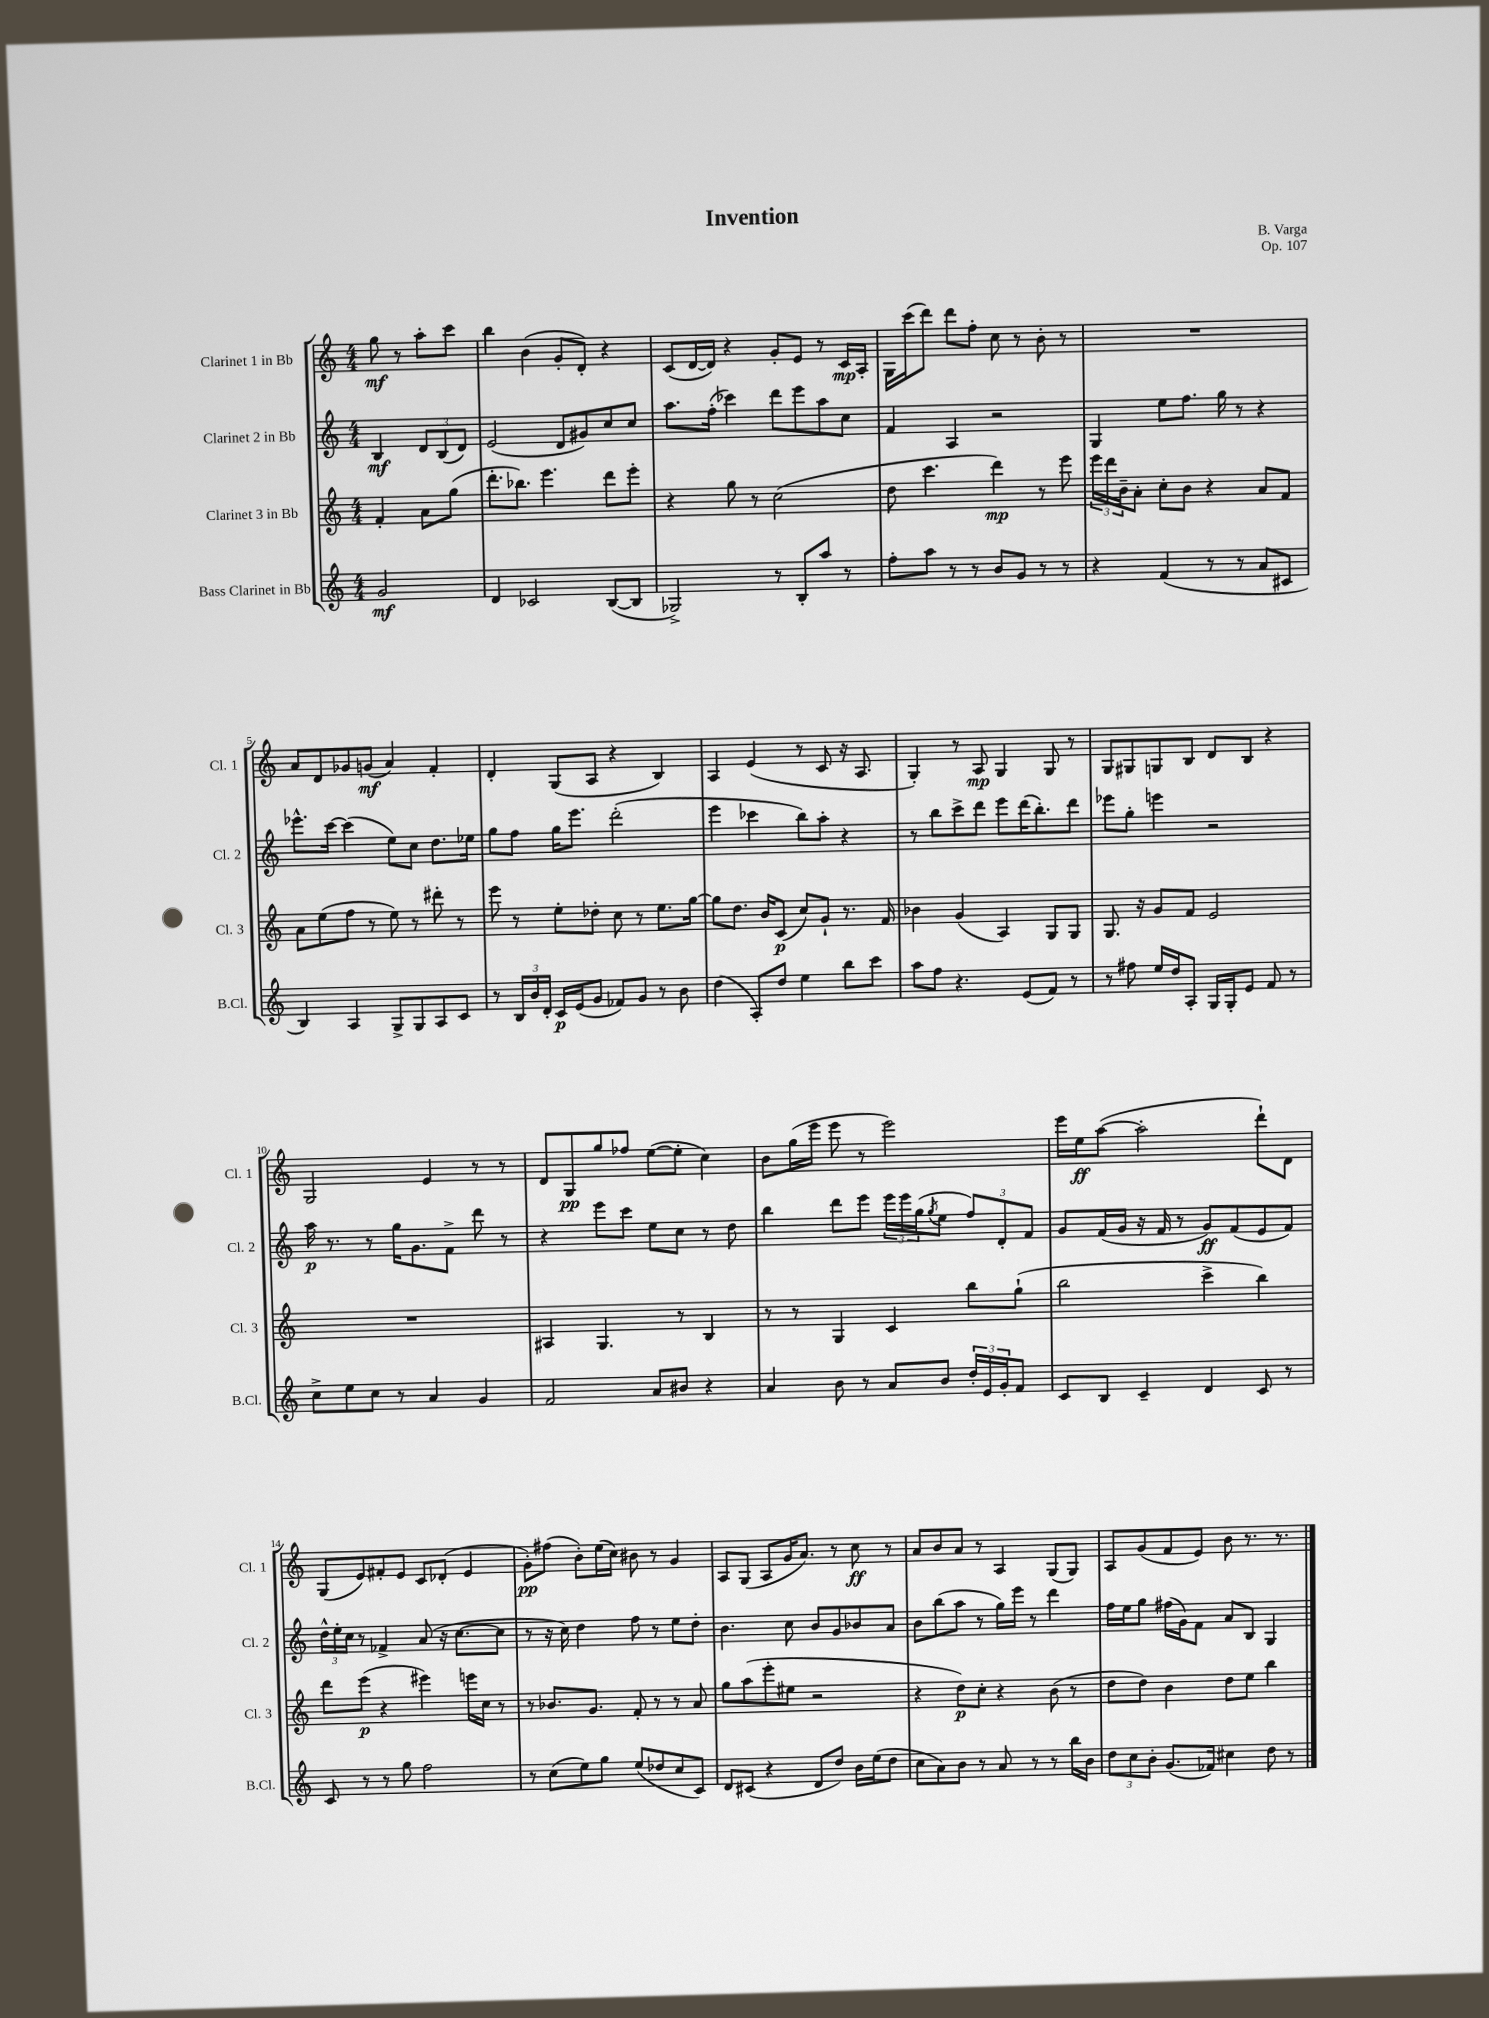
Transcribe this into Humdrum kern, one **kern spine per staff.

**kern	**kern	**kern	**kern
*staff4	*staff3	*staff2	*staff1
*clefG2	*clefG2	*clefG2	*clefG2
*k[]	*k[]	*k[]	*k[]
*M4/4	*M4/4	*M4/4	*M4/4
2g/	4f'/	4B/	8gg\
.	.	.	8r
.	8a\L	12d/L	8aa'\L
.	.	(12B/	.
.	(8gg\J	.	8ccc\J
.	.	12d/J)	.
=	=	=	=
4d/	8.ddd'\L	(2e/	4bb\
.	8.bb-\J)	.	.
2c-/	.	.	(4b\
.	4.eee\	.	.
.	.	8d/L	8g'/L
.	.	8g#/)	8d'/J)
([8B/L	8ddd\L	8cc/	4r
8B/]J	8eee'\J	8cc/J	.
=	=	=	=
2G-^/)	4r	8.aa\L	(8c/L
.	.	.	[16d/L
.	.	(16ff'\Jk	16d/]JJ)
.	8gg\	4ccc-\)	4r
.	8r	.	.
8r	(2cc\	8ddd\L	8g'/L
8B'/L	.	8eee\	8e/J
8aa/J	.	8aa\	8r
8r	.	8cc\J	16c/LL
.	.	.	16A'/JJ
=	=	=	=
8ff'\L	8dd\	4f/	16G\LL
.	.	.	(16ccc\J
8aa\J	4.ccc\	.	8ddd\J)
8r	.	4A/	8ddd\L
8r	.	.	8ff'\J
8b/L	4ddd\)	2r	8cc\
8g/J	.	.	8r
8r	8r	.	8b'\
8r	8eee\	.	8r
=	=	=	=
4r	24eee\LL	4G/	1r
.	24ddd\	.	.
.	24b~\J	.	.
.	8a'\J	.	.
(4f/	8cc'\L	8ee\L	.
.	8b\J	8.ff\J	.
8r	4r	.	.
.	.	16gg\	.
8r	.	8r	.
8a/L	8a/L	4r	.
8c#/J	8f/J	.	.
=	=	=	=
4B/)	8a\L	8.eee-^^\L	8a/L
.	(8ee\	.	8d/
.	.	[16ccc\Jk	.
4A/	8ff\J	(4ccc\]	8g-/
.	8r	.	(8g/J
8G^/L	8ee\)	8ee\L)	4a/)
8G/	8r	8cc\J	.
8A/	8ddd#'\	8.dd\L	4f'/
8c/J	8r	.	.
.	.	16ee-\Jk	.
=	=	=	=
8r	8eee\	8gg\L	4d'/
24B/LL	8r	8ff\J	.
24b/	.	.	.
24d'/JJ	.	.	.
16c/LL	8ee'\L	16gg\LK	(8G/L
(16e/J	.	8.eee\J	.
8g/J	8dd-'\J	.	8A/J
8f-/L)	8cc\	(2ddd'\	4r
8g/J	8r	.	.
8r	8.ee\L	.	4B/)
8b\	.	.	.
.	[16gg\Jk	.	.
=	=	=	=
(4dd\	8gg\]L	4eee\	4A/
.	8.dd\J	.	.
8A'/L)	.	4ccc-\	(4e/
.	16b/LK	.	.
8dd/J	(8c/J	.	.
4ee\	8cc/L)	8bb\L)	8r
.	8g`/J	8aa'\J	8c/
8bb\L	8.r	4r	16r
.	.	.	8.A/
8ccc\J	.	.	.
.	16f/	.	.
=	=	=	=
8aa\L	4b-\	8r	4G'/)
8ff\J	.	8bb\L	.
4.r	(4g/	8ccc^\	8r
.	.	8ddd\J	8A/
.	4A/)	8eee\L	4G/
(8e/L	.	(16ddd\K	.
.	.	8.bb'\)	.
8f/J)	8G/L	.	8G/
8r	8G/J	8ddd\J	8r
=	=	=	=
8r	8.G/	8eee-\L	8G/L
8ff#\	.	8gg'\J	8G#/
.	16r	.	.
16ee/LL	8g/L	4eee\	8G/
16dd/J	.	.	.
8A'/J	8f/J	.	8B/J
16G/LL	2e/	2r	8d/L
16G'/J	.	.	.
8e/J	.	.	8B/J
8f/	.	.	4r
8r	.	.	.
=	=	=	=
8cc^\L	1r	16aa\	2G/
.	.	8.r	.
8ee\	.	.	.
8cc\J	.	8r	.
8r	.	16gg\LK	.
.	.	8.g\	.
4a/	.	.	4e/
.	.	8f^\J	.
4g/	.	8ddd\	8r
.	.	8r	8r
=	=	=	=
2f/	4A#/	4r	8d/L
.	.	.	8G/
.	4.G/	8eee\L	8gg/
.	.	8ccc\J	8ff-/J
8a/L	.	8ee\L	([8ee\L
8b#/J	8r	8cc\J	8ee'\]J
4r	4B/	8r	4cc\)
.	.	8dd\	.
=	=	=	=
4a/	8r	4bb\	8b\L
.	8r	.	(16gg\L
.	.	.	16eee\JJ
8b\	4G/	8ddd\L	8eee\
8r	.	8eee\J	8r
8a/L	4c/	24eee\LL	2eee\)
.	.	24eee\	.
.	.	(24gg\J	.
.	.	8qgg/	.
8b/J	.	8ee\J	.
24dd'/LL	8bb\L	12ff/L)	.
24e/	.	.	.
24g'/J	.	12d'/	.
8f/J	(8gg`\J	.	.
.	.	12f/J	.
=	=	=	=
8c/L	2bb\	8g/L	16eee\LL
.	.	.	16ee\J
8B/J	.	(16f/L	([8aa\J
.	.	16g/JJ	.
4c~/	.	16r	2aa'\]
.	.	16f/	.
.	.	8r	.
4d/	4ccc^\	8g/L)	.
.	.	(8f/	.
8c/	4bb\)	8e/	8ddd`\L)
8r	.	8f/J)	8d\J
=	=	=	=
8c/	8ddd\L	24dd^^\LL	(8G/L
.	.	24ee'\	.
.	.	24cc\JJ	.
8r	(8eee\J	8r	8e/)
8r	4r	4f-^/	8f#'/
8gg\	.	.	8e/J
2ff\	4eee#\)	(8a/	8c/L
.	.	16r	(8d-'/J
.	.	[8.cc\L	.
.	16eee\LL	.	4e/
.	16cc\JJ	.	.
.	8r	8cc\]J	.
=	=	=	=
8r	8r	8r	8g'\L)
(8cc\L	8.b-/L	16r	(8ff#\J
.	.	16cc\)	.
8ee\)	.	4dd\	8b'\L)
.	8.g/J	.	.
8gg\J	.	.	(16ee\L
.	.	.	16cc\JJ)
(8ee/L	8f'/	8ff\	8b#\
8dd-/	8r	8r	8r
8cc/	8r	8ee\L	4g/
8c/J)	8a/	8dd'\J	.
=	=	=	=
8d/L	8gg\L	4.b\	8A/L
(8c#/J	(8aa\	.	(8G/J
4r	8eee'\	.	8A/L
.	8ee#\J	8cc\	16g/K
.	.	.	8.a/J)
8d/L	2r	8b/L	.
8dd/J)	.	8g/	8r
16b\LL	.	8b-/	8cc\
(16ee\J	.	.	.
8dd\J	.	8a/J	8r
=	=	=	=
8cc\L	4r	8b\L	8a/L
8a\)	.	(8bb\	8b/
8b\J	8dd\L)	8aa\J	8a/J
8r	8cc'\J	8r	8r
8a/	4r	16gg\LL)	4A/
.	.	16eee\JJ	.
8r	.	8r	.
8r	(8b\	4ddd\	(8G/L
16bb\LL	8r	.	8G/J)
16b\JJ	.	.	.
=	=	=	=
12dd\L	8dd\L	16ff\LL	8A/L
.	.	16ee\J	.
12cc\	.	.	.
.	8dd\J)	8gg\J	(8g/
12b'\J	.	.	.
(8.g/L	4b\	(16ff#\LL	8f/
.	.	16g\J)	.
.	.	8f\J	8e/J)
16f-/Jk)	.	.	.
4cc#\	8dd\L	8a/L	8b\
.	8ee\J	8B/J	8.r
8dd\	4bb\	4G/	.
.	.	.	8.r
8r	.	.	.
==	==	==	==
*-	*-	*-	*-
